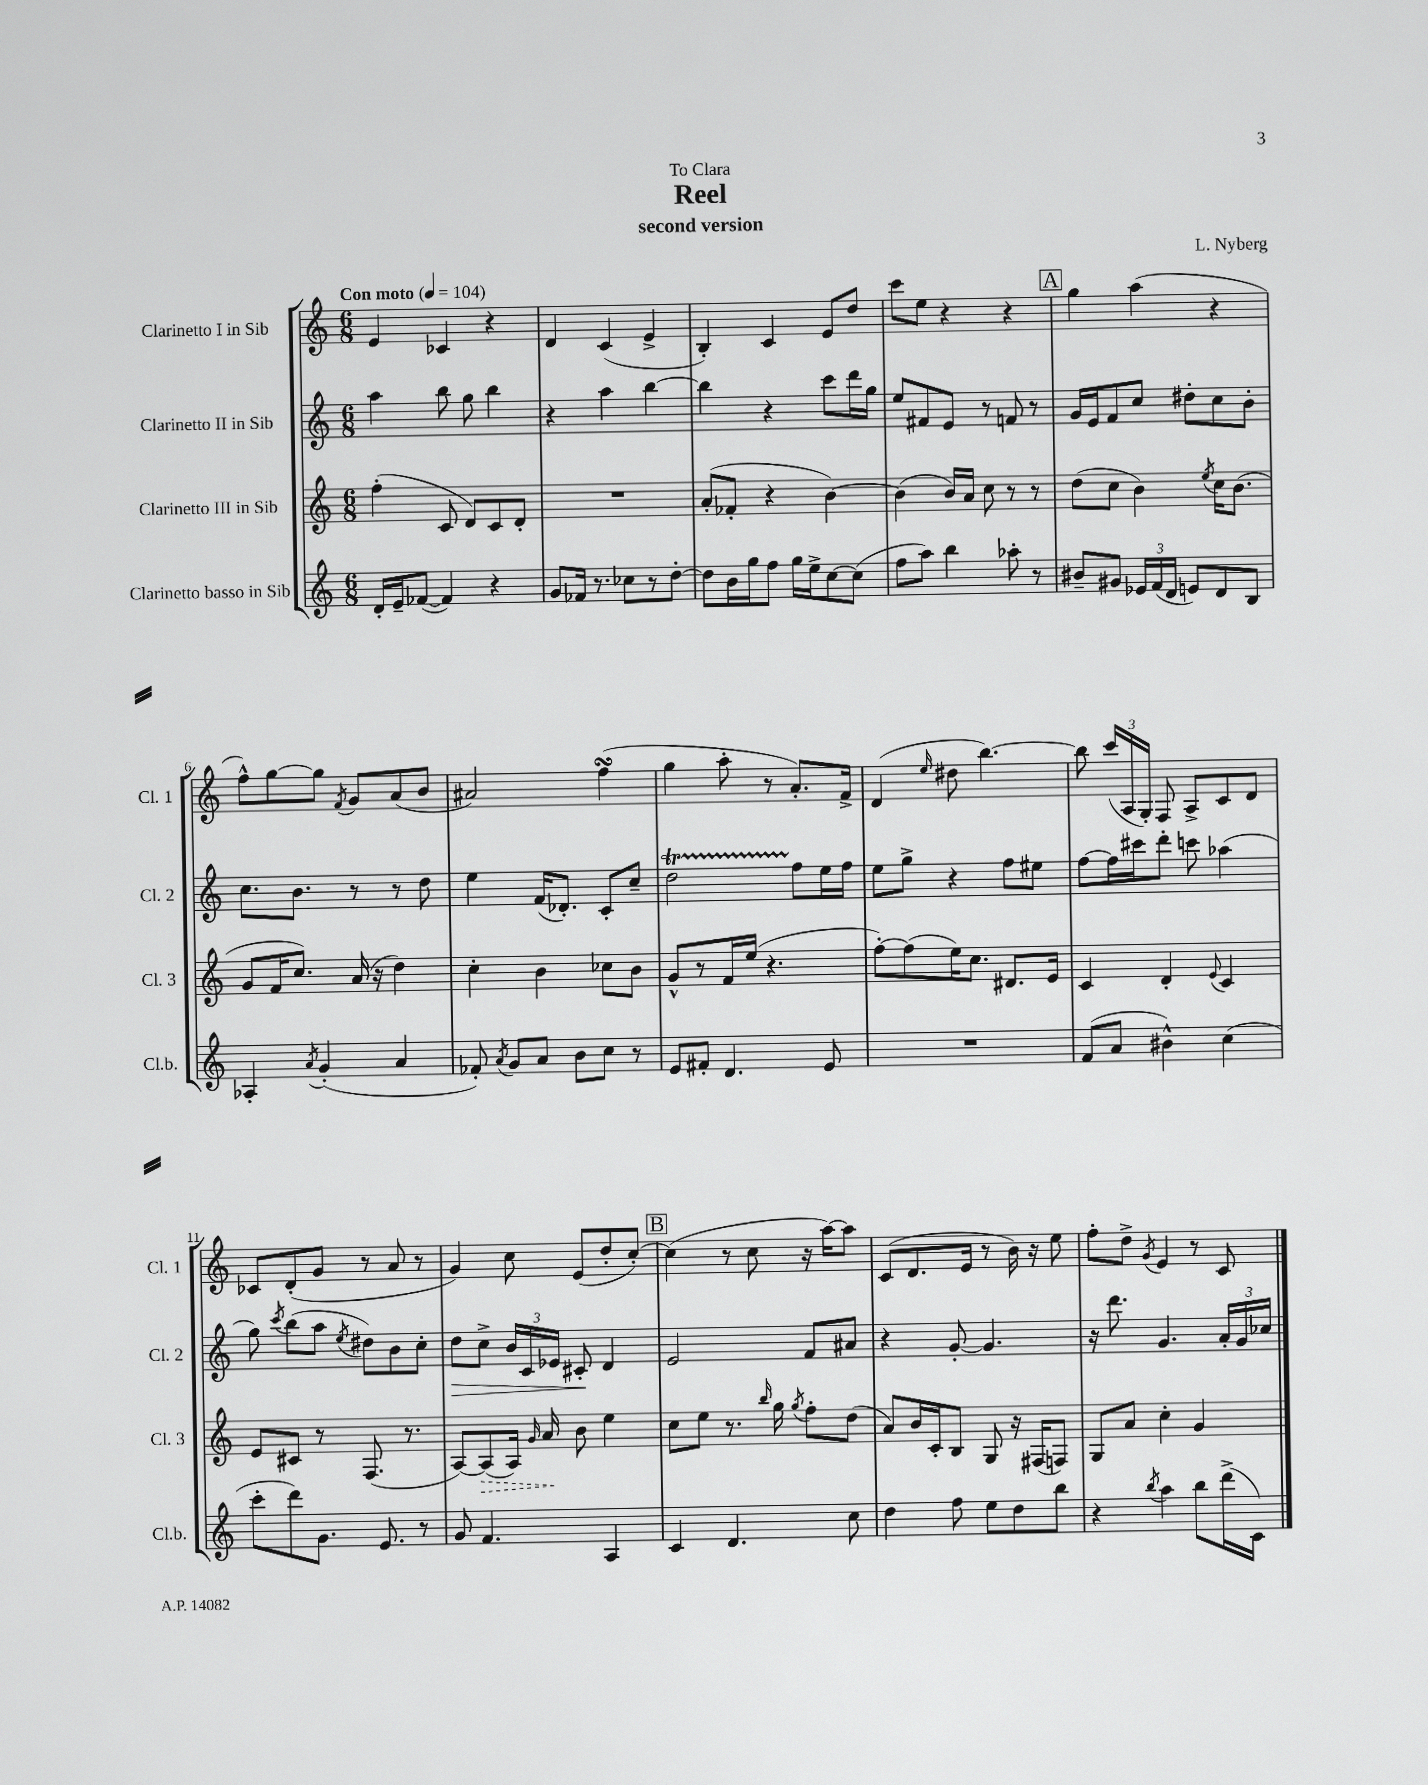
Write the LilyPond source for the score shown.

\header { title = "Reel" composer = "L. Nyberg" subtitle = "second version" dedication = "To Clara" }
<<
\new StaffGroup <<
\new Staff = "s0" \with { instrumentName = "Clarinetto I in Sib" shortInstrumentName = "Cl. 1" } {
    \clef treble \key c \major \numericTimeSignature \time 6/8 \tempo "Con moto" 4 = 104
    \autoBeamOff e'4 ces'4 r4 |
    d'4 c'4( e'4-> |
    b4-.) c'4 e'8[ d''8] |
    c'''8[ e''8] r4 r4 |
    \mark \markup { \box "A" } g''4 a''4( r4 |
    f''8[-^) g''8~ g''8] \acciaccatura { f'8 } g'8[ a'8( b'8] |
    ais'2) f''4\turn( |
    g''4 a''8-. r8 a'8.[-.) f'16]-> |
    d'4( \grace { e''16 } dis''8 b''4.~) |
    b''8 \tuplet 3/2 { c'''16[( a16 g16]-.) } f8 a8[-> c'8 d'8] |
    ces'8[ d'8-.( g'8] r8 a'8 r8 |
    g'4) c''8 e'8[( d''8-. c''8]~-.) |
    \mark \markup { \box "B" } c''4( r8 c''8 r16 a''16[~) a''8] |
    c'8[( d'8. e'16] r8 b'16) r16 e''8 |
    f''8[-. d''8]-> \acciaccatura { g'8 } e'4 r8 c'8 \bar "|." |
}
\new Staff = "s1" \with { instrumentName = "Clarinetto II in Sib" shortInstrumentName = "Cl. 2" } {
    \clef treble \key c \major \numericTimeSignature \time 6/8
    \autoBeamOff a''4 b''8 g''8 b''4 |
    r4 a''4 b''4~ |
    b''4 r4 c'''8[ d'''16 g''16] |
    e''8[ fis'8 e'8] r8 f'8 r8 |
    \mark \markup { \box "A" } g'16[ e'16 f'8 c''8] dis''8[-. c''8 b'8]-. |
    c''8.[ b'8.] r8 r8 d''8 |
    e''4 f'16[( des'8.]-.) c'8[-. c''8]-- |
    d''2\startTrillSpan f''8[\stopTrillSpan e''16 f''16] |
    e''8[ g''8]-> r4 f''8[ eis''8] |
    f''8[~ f''16 cis'''16 d'''8]-. c'''8 aes''4( |
    g''8) \acciaccatura { c'''8 } b''8[( a''8] \acciaccatura { e''8 } dis''8[) b'8 c''8]-. |
    d''8[\> c''8]-> \tuplet 3/2 { b'16[ c'16 ees'16] } cis'8-.\! d'4 |
    \mark \markup { \box "B" } e'2 f'8[ ais'8] |
    r4 g'8~-. g'4. |
    r16 d'''8. g'4. \tuplet 3/2 { a'16[-. g'16 ces''16] } \bar "|." |
}
\new Staff = "s2" \with { instrumentName = "Clarinetto III in Sib" shortInstrumentName = "Cl. 3" } {
    \clef treble \key c \major \numericTimeSignature \time 6/8
    \autoBeamOff f''4-.( c'8 d'8[) c'8 d'8]-. |
    R2. |
    a'8[-.( fes'8]-. r4 b'4~) |
    b'4( b'16[) a'16] c''8 r8 r8 |
    \mark \markup { \box "A" } d''8[( c''8] b'4) \acciaccatura { e''8 } c''16[ b'8.]( |
    g'8[ f'16 c''8.]) a'16( r16 d''4) |
    c''4-. b'4 ces''8[ b'8] |
    g'8[-^ r8 f'16 e''16]( r4. |
    f''8[~-.) f''8( e''16) c''8.] dis'8.[ e'16] |
    c'4 d'4-. \appoggiatura { e'8 } c'4 |
    e'8[ cis'8] r8 f8.( r8. |
    a8[~) \once \override Hairpin.style = #'dashed-line a8\>( a16]) \grace { g'16 } a'16\! b'8 e''4 |
    \mark \markup { \box "B" } c''8[ e''8] r8. \grace { b''16 } g''16 \acciaccatura { g''8 } f''8[-. d''8]( |
    a'8[) b'16 c'16-. b8] g8 r16 fis16[( f8]) |
    g8[ a'8] c''4-. g'4 \bar "|." |
}
\new Staff = "s3" \with { instrumentName = "Clarinetto basso in Sib" shortInstrumentName = "Cl.b." } {
    \clef treble \key c \major \numericTimeSignature \time 6/8
    \autoBeamOff d'16[-. e'16-- fes'8]~( fes'4) r4 |
    g'8[ fes'16] r8. ces''8[ r8 d''8]~-. |
    d''8[ b'16 g''16 f''8] g''16[ e''16-> c''8~ c''8]( |
    f''8[ a''8]) b''4 aes''8-. r8 |
    \mark \markup { \box "A" } bis'8[-- gis'8] \tuplet 3/2 { ees'16[ f'16( d'16] } e'8[) d'8 b8] |
    aes4-. \acciaccatura { a'8 } g'4-.( a'4 |
    fes'8-.) \acciaccatura { a'8 } g'8[ a'8] b'8[ c''8] r8 |
    e'8[ fis'8]-. d'4. e'8 |
    R2. |
    f'8[( a'8] bis'4-^) c''4( |
    c'''8[-. d'''8) g'8.] e'8. r8 |
    g'8 f'4. a4 |
    \mark \markup { \box "B" } c'4 d'4. c''8 |
    d''4 f''8 e''8[ d''8 b''8] |
    r4 \acciaccatura { b''8 } a''4 b''8[ d'''16->( c'16]) \bar "|." |
}
>>
>>
